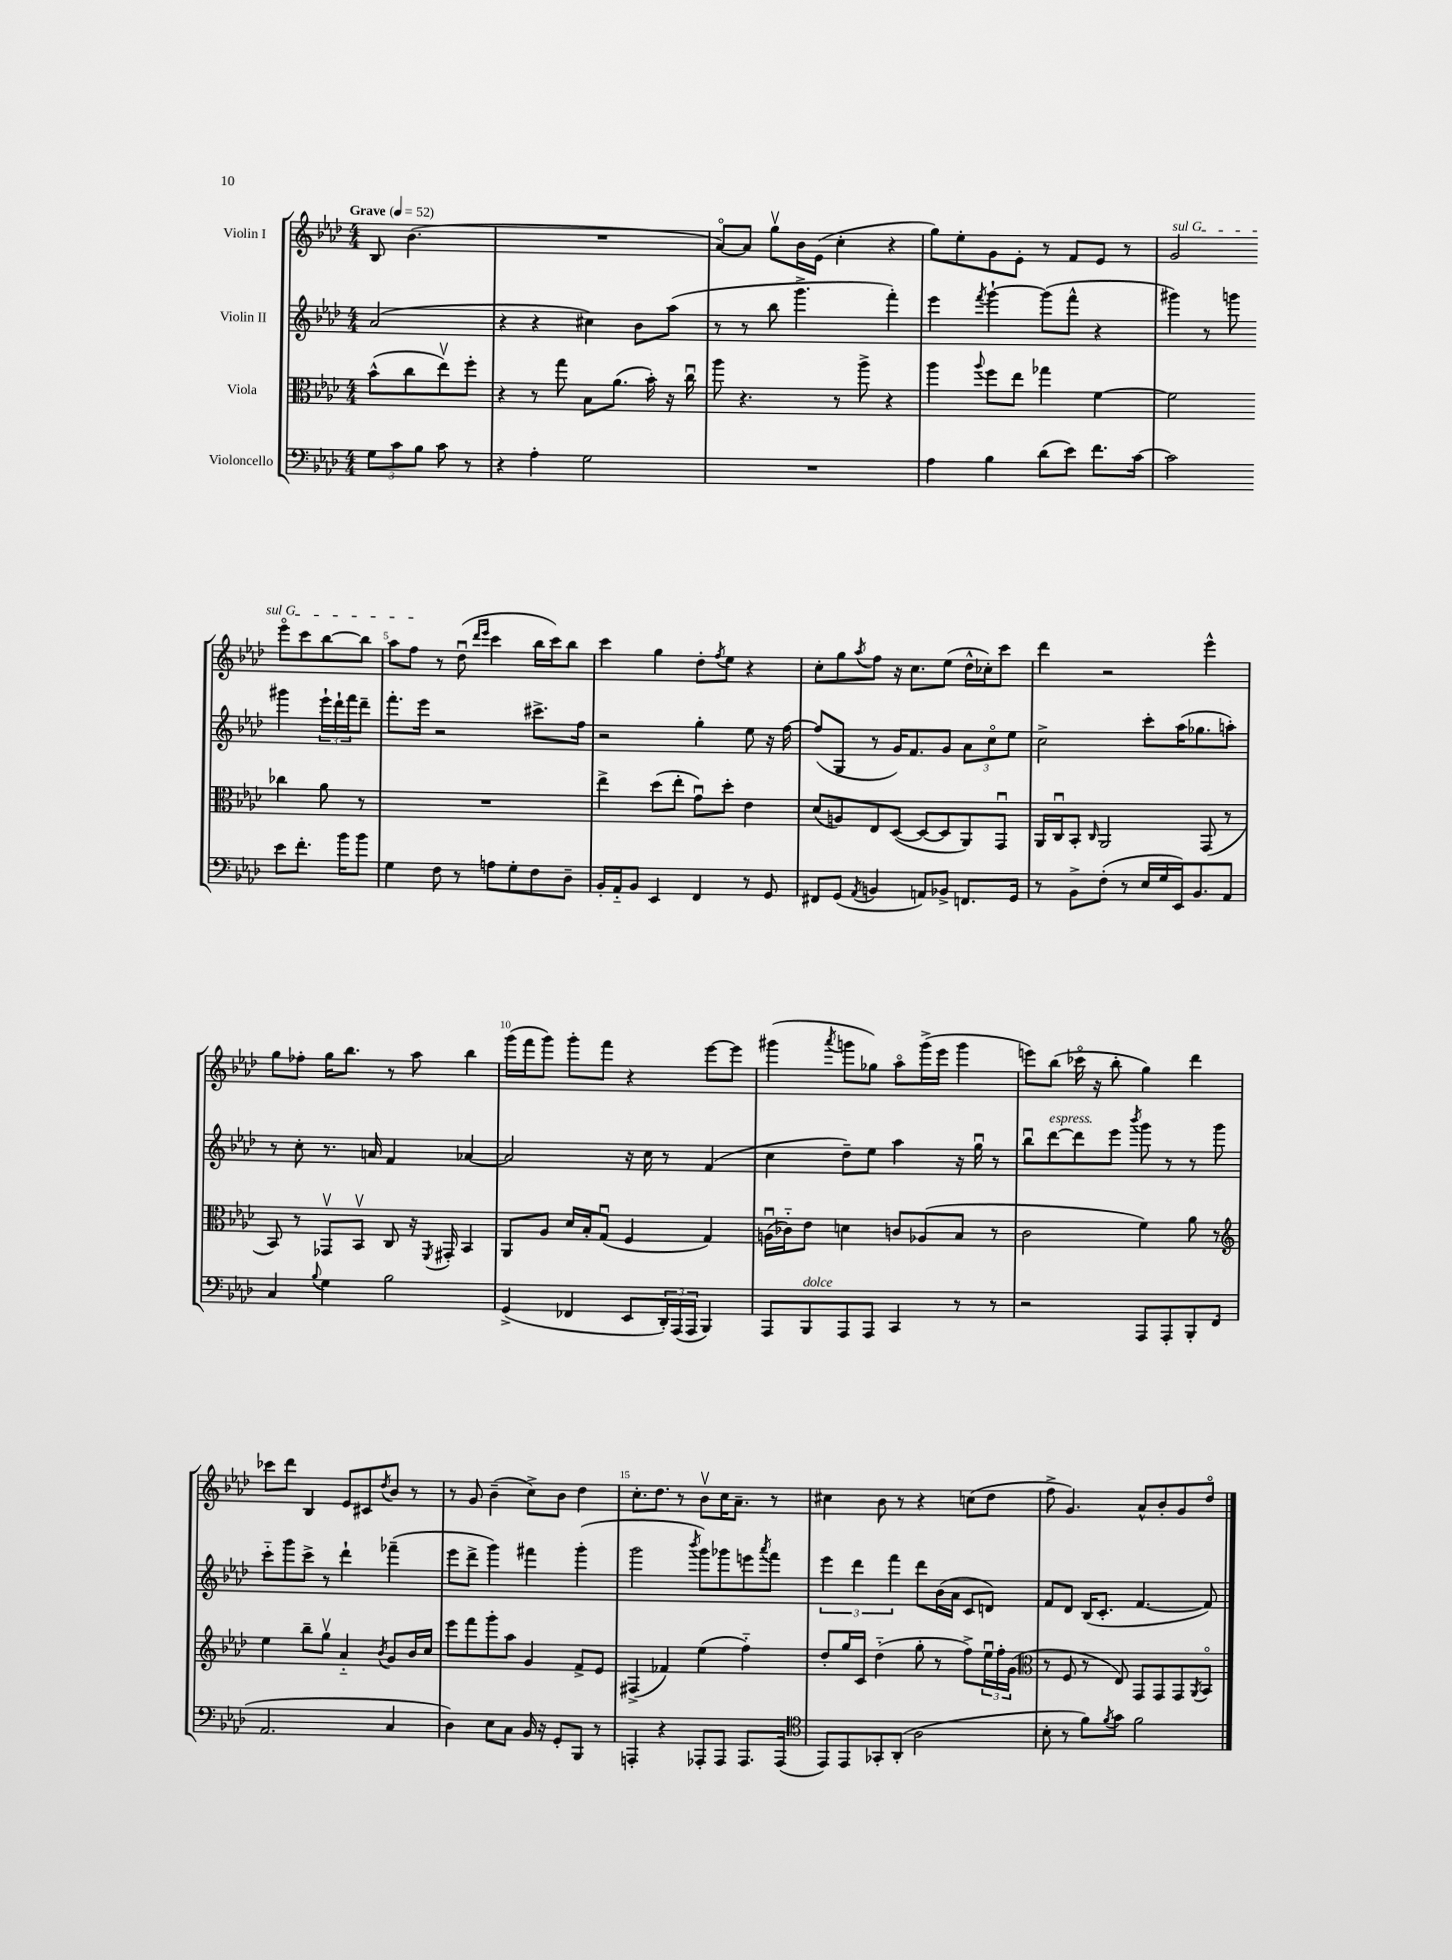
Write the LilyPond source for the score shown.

<<
\new StaffGroup <<
\new Staff = "s0" \with { instrumentName = "Violin I" } {
    \clef treble \key aes \major \numericTimeSignature \time 4/4 \partial 2 \tempo "Grave" 4 = 52
    bes8 bes'4.( |
    R1 |
    aes'8~\flageolet) aes'8 g''8\upbow bes'16 ees'16( c''4-. r4 |
    g''8) ees''8-. g'8 ees'8-. r8 f'8 ees'8 r8 |
    \once \override TextSpanner.bound-details.left.text = \markup { \italic "sul G" } g'2\startTextSpan ees'''8\flageolet c'''8 bes''8~ bes''8 |
    aes''8 f''8\stopTextSpan r8 des''8\downbow( \grace { des'''16 ees'''16 } c'''4 bes''16 c'''16) bes''8 |
    c'''4 g''4 des''8-. \acciaccatura { f''8 } ees''8 r4 |
    c''8-. g''8 \acciaccatura { aes''8 } f''8 r16 c''8. ees''8( des''16-^ ces''16-.) c'''8 |
    des'''4 r2 ees'''4-^ |
    g''8 fes''8-. g''16 bes''8. r8 aes''8 bes''4 |
    g'''16( f'''16 g'''8) g'''8-. f'''8 r4 ees'''8~ ees'''8 |
    gis'''4( \acciaccatura { aes'''8 } g'''8 ges''8) aes''8\flageolet g'''16->( ees'''16 g'''4 |
    e'''8) bes''8( ces'''16\flageolet r16 bes''8-. g''4) des'''4 |
    ces'''8 des'''8 bes4 ees'8 cis'8 \acciaccatura { des''8 } bes'8 r8 |
    r8 g'8 bes'4--( c''8->) bes'8 des''4 |
    c''8.-. des''8. r8 bes'8\upbow c''16 aes'8.-- r8 |
    cis''4 bes'8 r8 r4 c''8( des''8 |
    f''8-> g'4.) aes'8-^ bes'8-. g'8 des''8\flageolet \bar "|." |
}
\new Staff = "s1" \with { instrumentName = "Violin II" } {
    \clef treble \key aes \major \numericTimeSignature \time 4/4 \partial 2
    aes'2( |
    r4 r4 cis''4) bes'8 aes''8( |
    r8 r8 bes''8 g'''4.-> f'''4-.) |
    ees'''4 \acciaccatura { f'''8 } g'''4~-! g'''8( f'''8-^ r4 |
    gis'''4) r8 g'''8 gis'''4 \tuplet 3/2 { ees'''16-! des'''16-! f'''16 } des'''8-- |
    f'''8.-. ees'''16 r2 cis'''8.-> f''16 |
    r2 g''4-. ees''8 r16 f''16~ |
    f''8( g8 r8 g'16) f'8. g'8 \tuplet 3/2 { aes'8 c''8\flageolet ees''8 } |
    c''2-> c'''8-. aes''16( ges''8. a''8-.) |
    r8 c''8-. r8. a'16 f'4 aes'4~ |
    aes'2 r16 c''16 r8 f'4( |
    c''4 des''8--) ees''8 aes''4 r16 g''16\downbow r8 |
    bes''8\downbow des'''8~^\markup { \italic "espress." } des'''8 ees'''8 \acciaccatura { bes'''8 } g'''8 r8 r8 g'''8 |
    c'''8-_ g'''8 c'''8-> r8 des'''4-! fes'''4--( |
    ees'''8 des'''8-> g'''4) fis'''4 g'''4-.( |
    g'''2 \acciaccatura { bes'''8 } g'''8) ges'''8 e'''8 \acciaccatura { aes'''8 } f'''8 |
    \tuplet 3/2 { ees'''4 des'''4 f'''4 } des'''8 bes'16( aes'16 c'8 d'8) |
    f'8 des'8 bes16( c'8.-. f'4.~ f'8) \bar "|." |
}
\new Staff = "s2" \with { instrumentName = "Viola" } {
    \clef alto \key aes \major \numericTimeSignature \time 4/4 \partial 2
    bes'8-^( c''8 ees''8\upbow) f''8-. |
    r4 r8 g''8 bes8 aes'8.( bes'16-.) r16 c''16\downbow |
    aes''8 r4. r8 aes''8-> r4 |
    aes''4 \appoggiatura { aes''8 } f''8 ees''8 ges''4 f'4~ |
    f'2 ces''4 aes'8 r8 |
    R1 |
    ees''4-> des''8( ees''8-. g'8\downbow) des''8-. ees'4 |
    des'8( a8) ees8 des8~( des8~ des8 aes,8) g,8\downbow |
    aes,16 c16\downbow bes,8-. \grace { c16 } aes,2 g,8( r8 |
    bes,8) r8 ges,8\upbow bes,8\upbow c8 r16 \acciaccatura { f,8 } gis,16-. bes,4 |
    aes,8 aes8 des'16 bes16-. g8\downbow( f4 g4) |
    a16\downbow( ces'16-_) ees'8 d'4 c'8 aes8( bes8 r8 |
    c'2 f'4) aes'8 r8 |
    \clef treble ees''4 bes''8-- g''8\upbow aes'4-_ \acciaccatura { bes'8 } g'8 bes'16 c''16 |
    ees'''8 f'''8 g'''8-. aes''8 g'4 f'8-> ees'8 |
    fis4->( fes'4) ees''4( f''4-_) |
    des''8-. g''16 c'16 des''4-_( g''8-. r8 f''8->) \tuplet 3/2 { ees''16\downbow f''16-. g'16( } |
    \clef alto r8 f8 r8 ees8) g,8 g,8 g,8 \acciaccatura { aes,8 } bes,8\flageolet \bar "|." |
}
\new Staff = "s3" \with { instrumentName = "Violoncello" } {
    \clef bass \key aes \major \numericTimeSignature \time 4/4 \partial 2
    \tuplet 3/2 { g8 c'8 bes8 } c'8 r8 |
    r4 aes4-. g2 |
    R1 |
    aes4 bes4 des'8( ees'8) f'8. c'16~ |
    c'2 ees'8 f'8.-. bes'16 bes'8 |
    g4 f8 r8 a8 g8-. f8 des8-- |
    bes,16-. aes,16-_ bes,8 ees,4 f,4 r8 g,8 |
    fis,8 g,8( \acciaccatura { aes,8 } b,4 a,8) bes,8-> f,8. g,16 |
    r8 bes,8-> f8-.( r8 ees16 g16 ees,16) bes,8. aes,8 |
    c4 \appoggiatura { bes8 } g4 bes2 |
    g,4->( fes,4 ees,8 \tuplet 3/2 { des,16-.) aes,,16( aes,,16 } bes,,4) |
    aes,,8 bes,,8^\markup { \italic "dolce" } aes,,8 aes,,8 c,4 r8 r8 |
    r2 aes,,8 aes,,8-. bes,,8-. f,8( |
    aes,2. c4 |
    des4) ees8 c8 bes,16 r16 g,8-. bes,,8 r8 |
    a,,4-. r4 aes,,8-. aes,,8 aes,,8. aes,,16( |
    \clef tenor ees,8) ees,8 ges,8-. aes,8-.( aes2 |
    bes8-. r8 f'8) \acciaccatura { f'8 } g'8 f'2 \bar "|." |
}
>>
>>
\layout { \context { \Score \override BarNumber.break-visibility = ##(#f #t #t) barNumberVisibility = #(every-nth-bar-number-visible 5) } }
